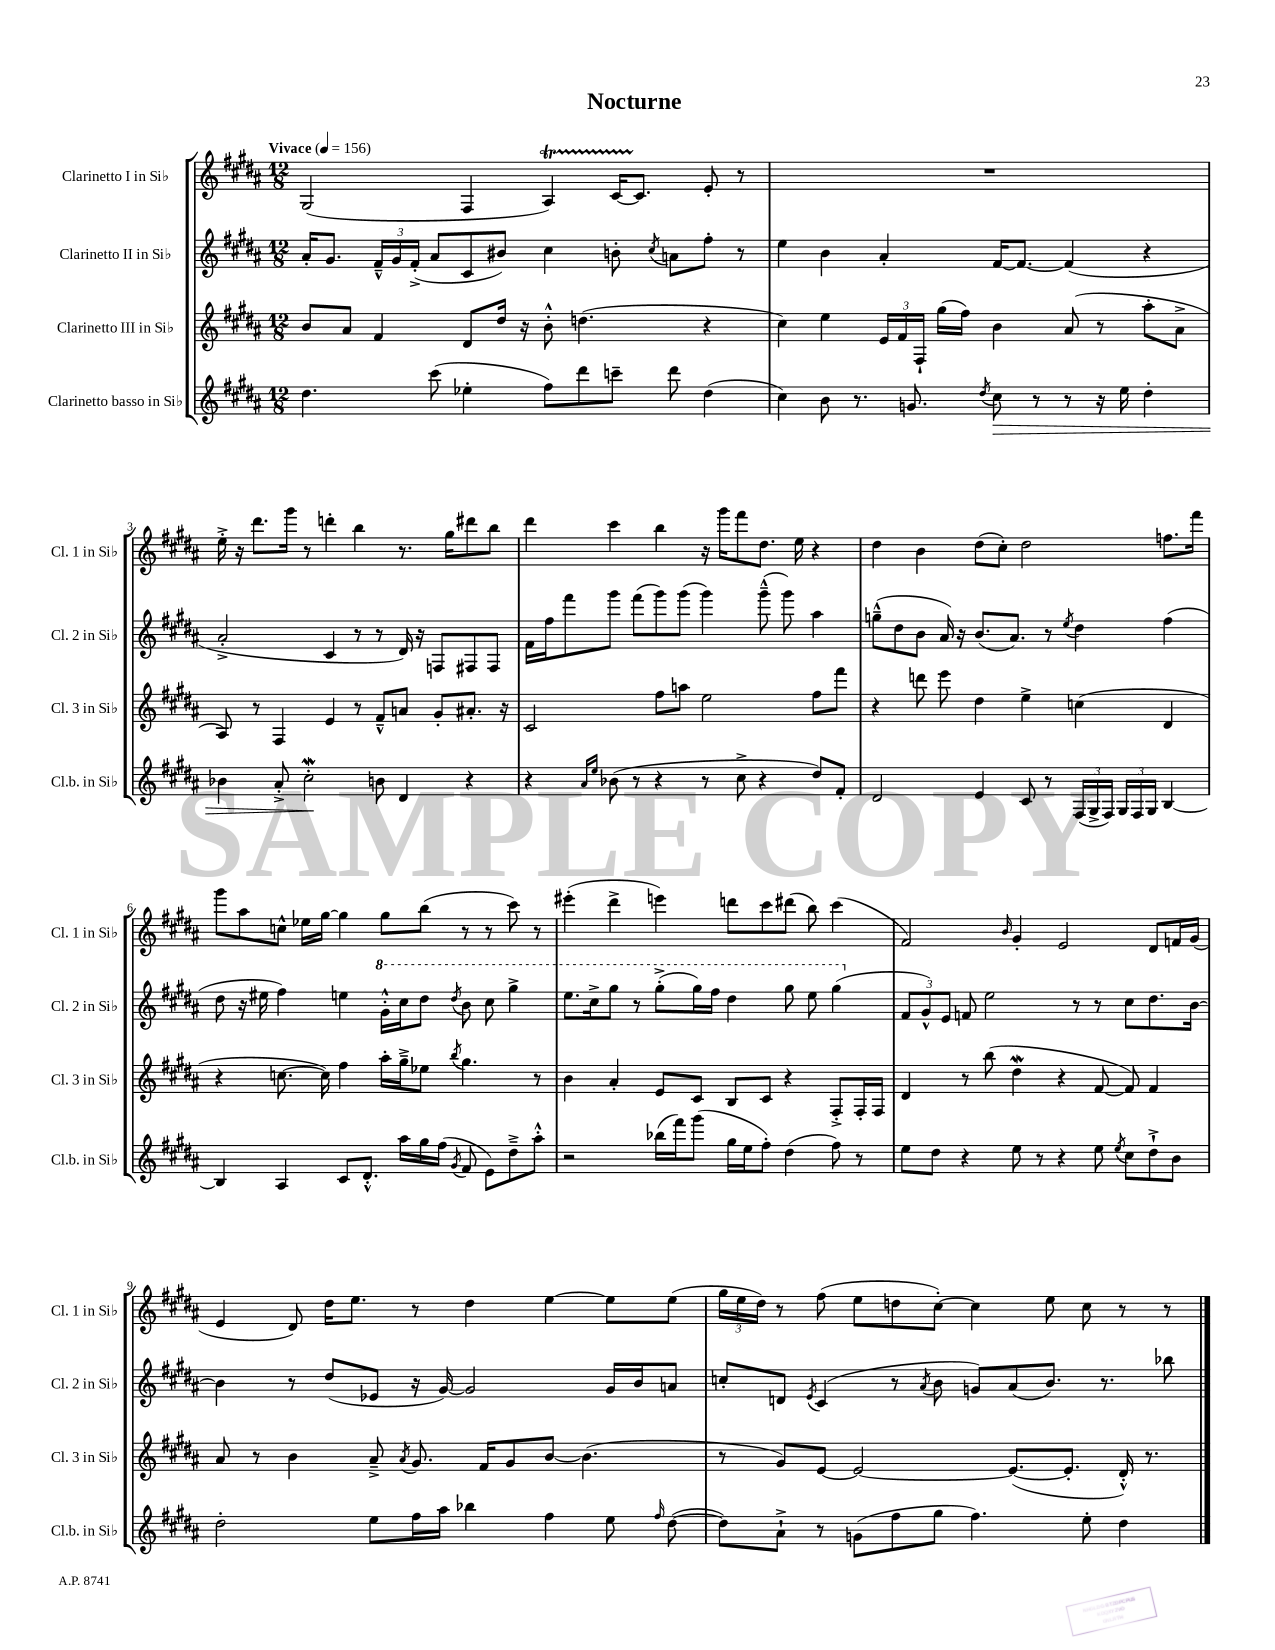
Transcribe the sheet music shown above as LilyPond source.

\header { title = "Nocturne" }
<<
\new StaffGroup <<
\new Staff = "s0" \with { instrumentName = "Clarinetto I in Sib" shortInstrumentName = "Cl. 1 in Sib" } {
    \clef treble \key b \major \numericTimeSignature \time 12/8 \tempo "Vivace" 4 = 156
    \autoBeamOff gis2( fis4 ais4\startTrillSpan) cis'16[~ cis'8.]\stopTrillSpan e'8-. r8 |
    R1. |
    e''16-.-> r16 dis'''8.[ gis'''16] r8 d'''4-. b''4 r8. gis''16[ dis'''8 b''8] |
    dis'''4 cis'''4 b''4 r16 gis'''16[ fis'''8 dis''8.] e''16 r4 |
    dis''4 b'4 dis''8[( cis''8]-.) dis''2 f''8.[ fis'''16] |
    gis'''8[ ais''8 c''8]-^ ees''16[ gis''16]~ gis''4 gis''8[ b''8]( r8 r8 cis'''8) r8 |
    eis'''4-.( dis'''4-> e'''4) d'''8[ cis'''8 dis'''8]( b''8) cis'''4( |
    fis'2) \grace { b'16 } gis'4-. e'2 dis'8[ f'16 gis'16]( |
    e'4 dis'8) dis''16[ e''8.] r8 dis''4 e''4~ e''8[ e''8]( |
    \tuplet 3/2 { gis''16[ e''16 dis''16]) } r8 fis''8( e''8[ d''8 cis''8]~-.) cis''4 e''8 cis''8 r8 r8 \bar "|." |
}
\new Staff = "s1" \with { instrumentName = "Clarinetto II in Sib" shortInstrumentName = "Cl. 2 in Sib" } {
    \clef treble \key b \major \numericTimeSignature \time 12/8
    \autoBeamOff ais'16[-. gis'8.] \tuplet 3/2 { fis'16[---^ gis'16 fis'16]-.->( } ais'8[ cis'8 bis'8]) cis''4 b'8-. \acciaccatura { cis''8 } a'8[ fis''8]-. r8 |
    e''4 b'4 ais'4-. fis'16[~ fis'8.]~ fis'4( r4 |
    ais'2-.-> cis'4 r8 r8 dis'16) r16 f8[ fis8 fis8] |
    fis'16[ fis''16 fis'''8 gis'''8] fis'''8[( gis'''8) gis'''8]( gis'''4) gis'''8---^( gis'''8) ais''4 |
    g''8[---^( dis''8 b'8] ais'16) r16 b'8.[( ais'8.]) r8 \acciaccatura { e''8 } dis''4 fis''4( |
    dis''8 r16 eis''16 fis''4) e''4 \ottava #1 gis''16[-.-^ cis'''16 dis'''8] \acciaccatura { dis'''8 } b''8 cis'''8 gis'''4-> |
    e'''8.[ cis'''16-> gis'''8] r8 gis'''8[-.->( gis'''16) fis'''16] dis'''4 gis'''8 e'''8 gis'''4( \ottava #0 |
    \tuplet 3/2 { fis'8[ gis'8-^) e'8] } f'8 e''2 r8 r8 cis''8[ dis''8. b'16]~ |
    b'4 r8 dis''8[( ees'8] r16 gis'16~) gis'2 gis'16[ b'16 a'8] |
    c''8[-. d'8] \acciaccatura { e'8 } cis'4( r8 \acciaccatura { ais'8 } b'8 g'8[) ais'8( b'8.]) r8. bes''8 \bar "|." |
}
\new Staff = "s2" \with { instrumentName = "Clarinetto III in Sib" shortInstrumentName = "Cl. 3 in Sib" } {
    \clef treble \key b \major \numericTimeSignature \time 12/8
    \autoBeamOff b'8[ ais'8] fis'4 dis'8[ dis''16] r16 b'8-.-^ d''4.( r4 |
    cis''4) e''4 \tuplet 3/2 { e'16[ fis'16 fis16]-! } gis''16[( fis''16]) b'4 ais'8( r8 ais''8[-. ais'8]-> |
    ais8) r8 fis4 e'4 r8 fis'8[---^ a'8] gis'8[-. ais'8.]-. r16 |
    cis'2 fis''8[ a''8] e''2 fis''8[ fis'''8] |
    r4 d'''8 e'''8 dis''4 e''4-> c''4( dis'4 |
    r4 c''8.~ c''16) fis''4 ais''16[-. gis''16---> ees''8] \acciaccatura { b''8 } gis''4. r8 |
    b'4 ais'4-. e'8[ cis'8] b8[ cis'8] r4 fis8[-.-> fis16-. fis16] |
    dis'4 r8 b''8( dis''4\mordent r4 fis'8~ fis'8) fis'4 |
    ais'8 r8 b'4 ais'8---> \acciaccatura { ais'8 } gis'8. fis'16[ gis'8 b'8]~ b'4.( |
    r8 gis'8[) e'8]~ e'2~ e'8.[~( e'8.]-. dis'16-.-^) r8. \bar "|." |
}
\new Staff = "s3" \with { instrumentName = "Clarinetto basso in Sib" shortInstrumentName = "Cl.b. in Sib" } {
    \clef treble \key b \major \numericTimeSignature \time 12/8
    \autoBeamOff dis''4. cis'''8( ees''4-. fis''8[) dis'''8 c'''8]-- dis'''8 dis''4( |
    cis''4) b'8 r8. g'8. \acciaccatura { dis''8 } cis''8\> r8 r8 r16 e''16 dis''4-. |
    bes'4 ais'8-.-> cis''2-.\mordent\! b'8 dis'4 r4 |
    r4 \grace { ais'16[ e''16] } bes'8( r8 r4 r8 cis''8-> r4 dis''8[) fis'8]-. |
    dis'2 e'4 cis'8 r8 \tuplet 3/2 { fis16[( gis16-> fis16]) } \tuplet 3/2 { gis16[ fis16 gis16] } b4~ |
    b4 ais4 cis'8[ dis'8.]-.-^ ais''16[ gis''16 fis''16]( \acciaccatura { gis'8 } fis'8 e'8[) dis''8---> ais''8]-.-^ |
    r2 bes''16[( fis'''16) gis'''8]( gis''16[ e''16 fis''8]-.) dis''4( fis''8) r8 |
    e''8[ dis''8] r4 e''8 r8 r4 e''8 \acciaccatura { e''8 } cis''8[ dis''8-!-> b'8] |
    dis''2-. e''8[ fis''16 ais''16] bes''4 fis''4 e''8 \grace { fis''16 } dis''8~( |
    dis''8[) ais'8]-!-> r8 g'8[( fis''8 gis''8] fis''4.) e''8-. dis''4 \bar "|." |
}
>>
>>
